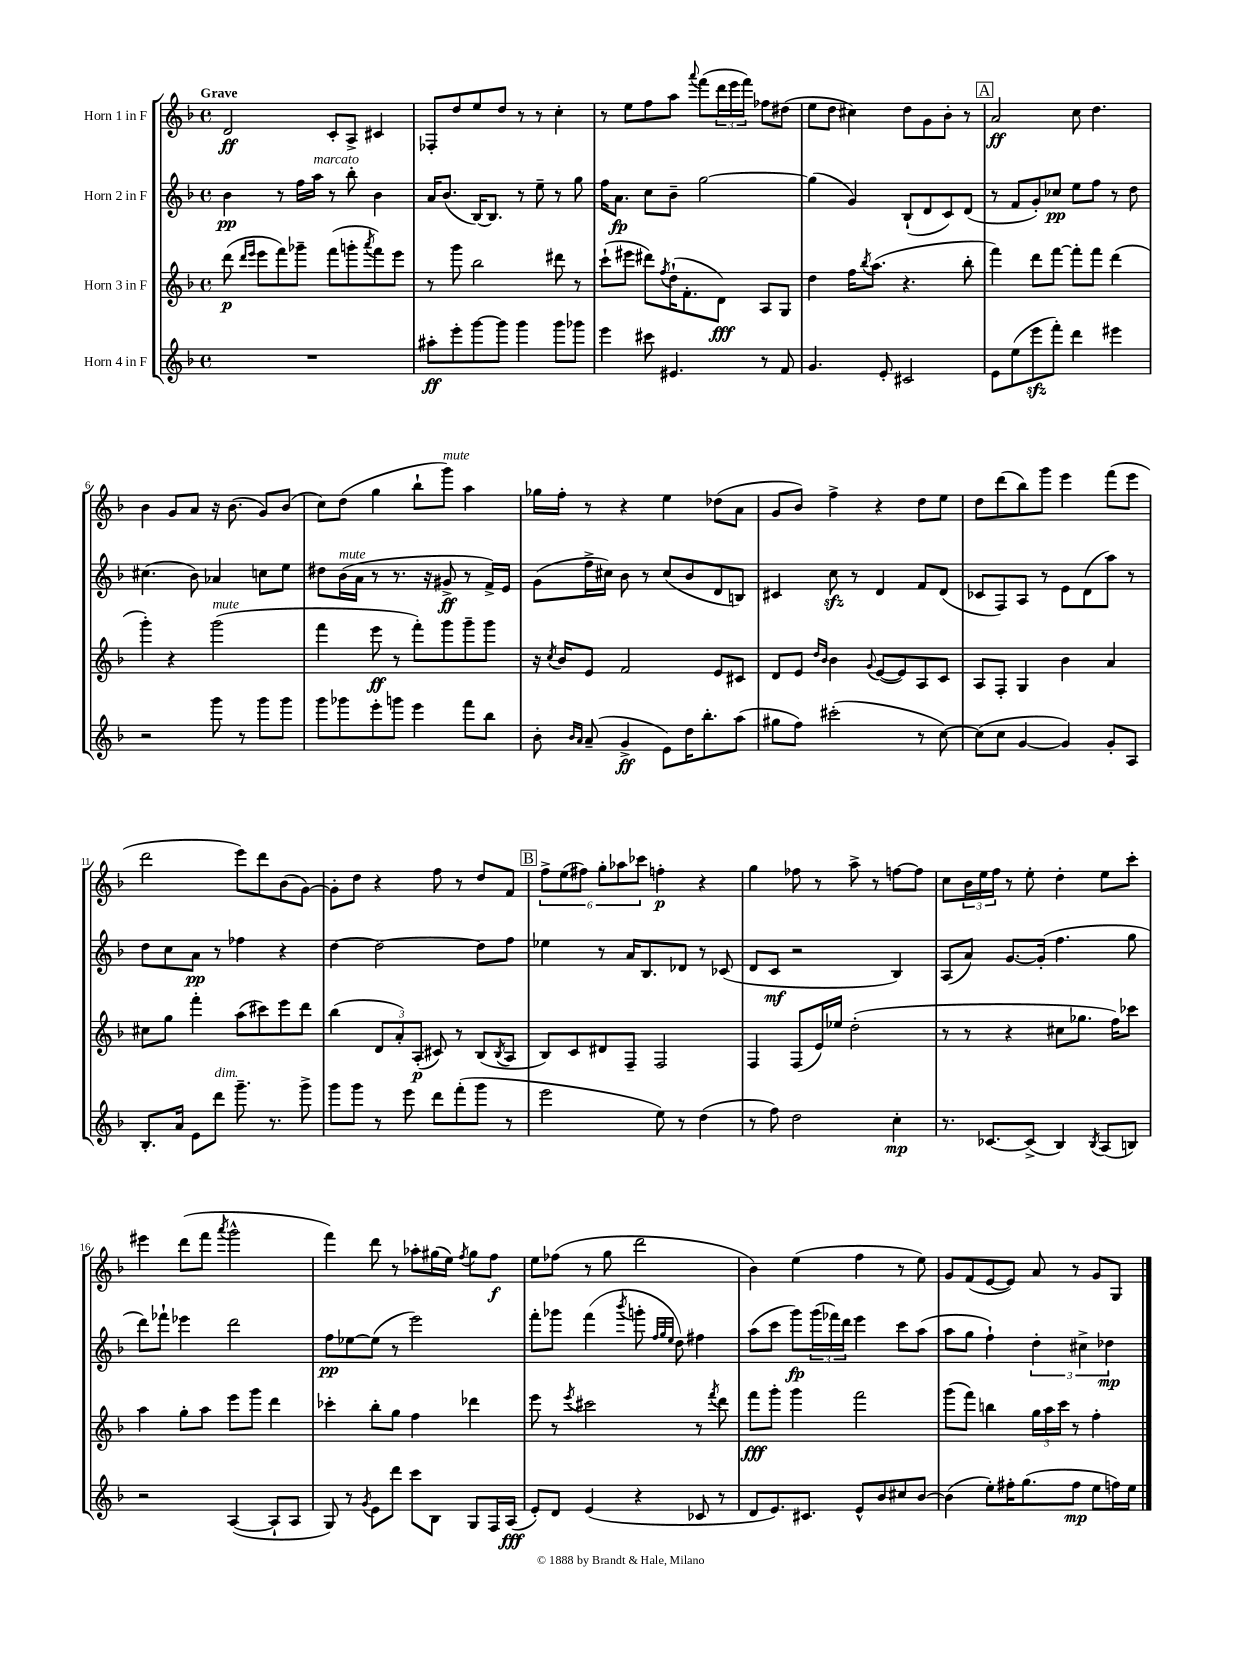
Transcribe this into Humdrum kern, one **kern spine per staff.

**kern	**dynam	**kern	**dynam	**kern	**dynam	**kern	**dynam
*part4	*part4	*part3	*part3	*part2	*part2	*part1	*part1
*staff4	*staff4	*staff3	*staff3	*staff2	*staff2	*staff1	*staff1
*I"Horn 4 in F	*	*I"Horn 3 in F	*	*I"Horn 2 in F	*	*I"Horn 1 in F	*
*clefG2	*	*clefG2	*	*clefG2	*	*clefG2	*
*k[b-]	*	*k[b-]	*	*k[b-]	*	*k[b-]	*
*M4/4	*	*M4/4	*	*M4/4	*	*M4/4	*
*met(c)	*	*met(c)	*	*met(c)	*	*met(c)	*
=1	=1	=1	=1	=1	=1	=1	=1
!	!	!	!	!	!	!LO:TX:a:B:t=Grave	!
1r	.	(8ddd\	p	4b-\	pp	2d/	ff
.	.	16qqddd/LL	.	.	.	.	.
.	.	16qqeee/JJ	.	.	.	.	.
.	.	8eee\L	.	.	.	.	.
.	.	8fff\)	.	8r	.	.	.
.	.	8ggg-X~\J	.	16ff\LL	.	.	.
!	!	!	!	!LO:TX:a:i:t=marcato	!	!	!
.	.	.	.	16aa\JJ	.	.	.
.	.	(8fff\L	.	8r	.	8c'/L	.
.	.	8gggn'\	.	8bb-'\	.	8A^/J	.
.	.	8qaaa/	.	.	.	.	.
.	.	8fff\)	.	4b-\	.	4c#X/	.
.	.	8eee\J	.	.	.	.	.
=2	=2	=2	=2	=2	=2	=2	=2
8aa#X'\L	ff	8r	.	16a/KL	.	8F-X'/L	.
.	.	.	.	(8.b-/J	.	.	.
8eee'\	.	8ggg\	.	.	.	8dd/	.
[8ggg\	.	2bb-\	.	[16B-/KL)	.	8ee/	.
.	.	.	.	8.B-/J]	.	.	.
8ggg\J]	.	.	.	.	.	8dd/J	.
4ggg\	.	.	.	8r	.	8r	.
.	.	.	.	8ee~\	.	8r	.
8ggg\L	.	8ddd#X\	.	8r	.	4cc'\	.
8ggg-X\J	.	8r	.	8gg\	.	.	.
=3	=3	=3	=3	=3	=3	=3	=3
4eee\	.	(8ccc`\L	.	16ff\KL	.	8r	.
.	.	.	.	8.a\J	fp	.	.
.	.	8eee#X\J	.	.	.	8ee\L	.
8ccc#X\	.	8ddd#X\L)	.	8cc\L	.	8ff\	.
.	.	8qff/	.	.	.	.	.
4.e#X/	.	(16dd`\K	.	8b-~\J	.	8aa\J	.
.	.	8.f'\	.	.	.	.	.
.	.	.	.	.	.	8qqaaa/	.
.	.	.	.	[2gg\	.	(8fff\L	.
.	.	8d\J)	fff	.	.	24ddd\L	.
.	.	.	.	.	.	24eee\	.
.	.	.	.	.	.	24fff\JJ)	.
8r	.	8A/L	.	.	.	8ff-X\L	.
8f/	.	8G/J	.	.	.	(8dd#X\J	.
=4	=4	=4	=4	=4	=4	=4	=4
4.g/	.	4dd\	.	(4gg\]	.	8ee\L	.
.	.	.	.	.	.	8dd\J	.
.	.	16ff\KL	.	4g/)	.	4cc#X\)	.
.	.	8qbb-/	.	.	.	.	.
.	.	(8.aa\J	.	.	.	.	.
8e'/	.	.	.	.	.	.	.
2c#X/	.	4.r	.	(8B-`/L	.	8dd\L	.
.	.	.	.	8d/	.	8g\	.
.	.	.	.	8c/)	.	8b-'\J	.
.	.	8bb-'\	.	(8d/J	.	8r	.
!!LO:REH:place=s1:t=A
=5	=5	=5	=5	=5	=5	=5	=5
8e\L	.	4fff\)	.	8r	.	2a/	ff
(8ee\	.	.	.	8f/L	.	.	.
8eeezz\	.	8ddd\L	.	8g'/)	.	.	.
8fff'\J)	.	[8fff\J	.	8cc-X/J	pp	.	.
4ddd\	.	8fff'\L]	.	8ee\L	.	8cc\	.
.	.	8fff\J	.	8ff\J	.	4.dd\	.
4eee#X\	.	(4ddd\	.	8r	.	.	.
.	.	.	.	8dd\	.	.	.
!!LO:LB:g=z
=6	=6	=6	=6	=6	=6	=6	=6
2r	.	4ggg'\)	.	(4.cc#X\	.	4b-\	.
.	.	4r	.	.	.	8g/L	.
.	.	.	.	8b-\)	.	8a/J	.
!	!	!LO:TX:a:i:t=mute	!	!	!	!	!
8ggg\	.	(2ggg\	.	4a-X/	.	16r	.
.	.	.	.	.	.	(8.b-\	.
8r	.	.	.	.	.	.	.
8ggg\L	.	.	.	8ccn\L	.	8g/L)	.
8ggg\J	.	.	.	8ee\J	.	(8b-/J	.
=7	=7	=7	=7	=7	=7	=7	=7
8ggg\L	.	4fff\	.	8dd#X\L	.	8cc\L)	.
!	!	!	!	!LO:TX:a:i:t=mute	!	!	!
8ggg-X\	.	.	.	(16b-\L	.	(8dd\J	.
.	.	.	.	16a\JJ	.	.	.
8eee'\	.	8eee\	ff	8r	.	4gg\	.
8gggn\J	.	8r	.	8.r	.	.	.
4eee\	.	8fff'\L)	.	.	.	8bb-`\L	.
.	.	.	.	16r	.	.	.
!	!	!	!	!	!	!LO:TX:a:i:t=mute	!
.	.	8ggg\	.	8g#X^/	ff	8ggg\J)	.
8fff\L	.	8ggg~\	.	8r	.	4aa\	.
8bb-\J	.	8ggg\J	.	16f^/LL)	.	.	.
.	.	.	.	16e/JJ	.	.	.
=8	=8	=8	=8	=8	=8	=8	=8
8b-'\	.	16r	.	(8g\L	.	16gg-X\LL	.
.	.	8qcc/	.	.	.	.	.
.	.	16b-/KL	.	.	.	16ff'\JJ	.
16qqb-/LL	.	.	.	.	.	.	.
16qqa/JJ	.	.	.	.	.	.	.
(8a~/	.	8e/J	.	16ff^\L	.	8r	.
.	.	.	.	16cc#X\JJ)	.	.	.
4g^/	ff	2f/	.	8b-\	.	4r	.
.	.	.	.	8r	.	.	.
8e\L)	.	.	.	(8cc#/L	.	4ee\	.
16dd\K	.	.	.	8b-/	.	.	.
8.bb-'\	.	.	.	.	.	.	.
.	.	8e/L	.	8d/	.	(8dd-X\L	.
(8aa\J	.	8c#X/J	.	8Bn/J)	.	8a\J	.
=9	=9	=9	=9	=9	=9	=9	=9
8gg#X\L	.	8d/L	.	4c#X/	.	8g/L	.
8ff\J)	.	8e/J	.	.	.	8b-/J)	.
.	.	16qqdd/LL	.	.	.	.	.
.	.	16qqb-/JJ	.	.	.	.	.
(2ccc#X'\	.	4b-\	.	8cczz\	.	4ff^\	.
.	.	.	.	8r	.	.	.
.	.	8qqg/	.	.	.	.	.
.	.	([8e/L	.	4d/	.	4r	.
.	.	8e/])	.	.	.	.	.
8r	.	8A/	.	8f/L	.	8dd\L	.
[8cc\)	.	8c/J	.	(8d/J	.	8ee\J	.
=10	=10	=10	=10	=10	=10	=10	=10
(8cc\L]	.	8A/L	.	8c-X/L	.	8dd\L	.
8cc\J	.	8F'/J	.	8F/)	.	(8ddd\	.
[4g/	.	4G/	.	8A/J	.	8bb-\)	.
.	.	.	.	8r	.	8ggg\J	.
4g/])	.	4b-\	.	8e\L	.	4eee\	.
.	.	.	.	(8d\	.	.	.
8g'/L	.	4a/	.	8aa\J)	.	(8fff\L	.
8A/J	.	.	.	8r	.	8eee\J	.
!!LO:LB:g=z
=11	=11	=11	=11	=11	=11	=11	=11
8.B-'/L	.	8cc#X\L	.	8dd\L	.	2ddd\	.
.	.	8gg\J	.	8cc\	.	.	.
16a/Jk	.	.	.	.	.	.	.
8e\L	.	4fff'\	.	8a\J	pp	.	.
!LO:TX:a:i:t=dim.	!	!	!	!	!	!	!
8ddd\J	.	.	.	8r	.	.	.
8.ggg~\	.	(8aa\L	.	4ff-X\	.	8eee\L)	.
.	.	8ccc#X\)	.	.	.	8ddd\	.
8.r	.	.	.	.	.	.	.
.	.	8eee\	.	4r	.	(8b-\	.
8ggg^\	.	8ddd\J	.	.	.	[8g\J)	.
=12	=12	=12	=12	=12	=12	=12	=12
8ggg\L	.	(4bb-\	.	[4dd\	.	8g'\L]	.
8ggg\J	.	.	.	.	.	8dd\J	.
8r	.	12d/L	.	2dd\_	.	4r	.
.	.	12a'/)	.	.	.	.	.
8eee\	.	.	.	.	.	.	.
.	.	(12A'/J	p	.	.	.	.
8ddd\L	.	8c#X/)	.	.	.	8ff\	.
(8fff'\	.	8r	.	.	.	8r	.
8ggg\J	.	(8B-/L	.	8dd\L]	.	8dd/L	.
.	.	8qB-/	.	.	.	.	.
8r	.	8A/J	.	8ff\J	.	8f/J	.
!!LO:REH:place=s1:t=B
=13	=13	=13	=13	=13	=13	=13	=13
2eee\	.	8B-/L)	.	4ee-X\	.	12ff^\L	.
.	.	.	.	.	.	(12ee\	.
.	.	8c/	.	.	.	.	.
.	.	.	.	.	.	12ff#X\J)	.
.	.	8d#X/	.	8r	.	12gg'\L	.
.	.	.	.	.	.	12aa-X\	.
.	.	8F~/J	.	16a/KL	.	.	.
.	.	.	.	.	.	12ccc-X\J	.
.	.	.	.	8.B-/	.	.	.
8ee\)	.	2F/	.	.	.	4ffn'\	p
8r	.	.	.	8d-X/J	.	.	.
(4dd\	.	.	.	8r	.	4r	.
.	.	.	.	(8c-X/	.	.	.
=14	=14	=14	=14	=14	=14	=14	=14
8r	.	4F/	.	8d/L	.	4gg\	.
8ff\)	.	.	.	8c/J	mf	.	.
2dd\	.	(8F/L	.	2r	.	8ff-X\	.
.	.	16e/L)	.	.	.	8r	.
.	.	16ee-X/JJ	.	.	.	.	.
.	.	(2dd'\	.	.	.	8aa^\	.
.	.	.	.	.	.	8r	.
4cc'\	mp	.	.	4B-/)	.	[8ffn\L	.
.	.	.	.	.	.	8ff\J]	.
=15	=15	=15	=15	=15	=15	=15	=15
8.r	.	8r	.	(8A/L	.	8cc\L	.
.	.	8r	.	8a/J)	.	24b-\L	.
.	.	.	.	.	.	24ee\	.
[8.c-X/L	.	.	.	.	.	.	.
.	.	.	.	.	.	24ff\JJ	.
.	.	4r	.	[8.g/L	.	8r	.
(8c-^/J]	.	.	.	.	.	8ee'\	.
.	.	.	.	(16g'/Jk]	.	.	.
4B-/)	.	8cc#X\L	.	4.ff\	.	4dd'\	.
.	.	8.gg-X\J	.	.	.	.	.
8qB-/	.	.	.	.	.	.	.
(8A/L	.	.	.	.	.	8ee\L	.
.	.	16ff\KL)	.	.	.	.	.
8Bn/J)	.	8ccc-X\J	.	8gg\	.	8ccc'\J	.
!!LO:LB:g=z
=16	=16	=16	=16	=16	=16	=16	=16
2r	.	4aa\	.	8ddd\L)	.	4eee#X\	.
.	.	.	.	8fff-X`\J	.	.	.
.	.	8gg'\L	.	4eee-X\	.	(8ddd\L	.
.	.	8aa\J	.	.	.	8fff\J	.
.	.	.	.	.	.	8qaaa/	.
([4A/	.	8eee\L	.	2ddd\	.	2ggg^^\	.
.	.	8ggg\J	.	.	.	.	.
8A`/L]	.	4ddd\	.	.	.	.	.
8A/J	.	.	.	.	.	.	.
=17	=17	=17	=17	=17	=17	=17	=17
8G/)	.	4ccc-X'\	.	8ff\L	pp	4fff\)	.
8r	.	.	.	[8ee-X\	.	.	.
8qg/	.	.	.	.	.	.	.
8e\L	.	8bb-'\L	.	(8ee-\J]	.	8ddd\	.
8ddd\J	.	8gg\J	.	8r	.	8r	.
8ccc\L	.	4ff\	.	2eee\)	.	8aa-X'\L	.
8B-\J	.	.	.	.	.	(16gg#X\L	.
.	.	.	.	.	.	16ee\JJ)	.
.	.	.	.	.	.	8qff/	.
8G/L	.	4ddd-X\	.	.	.	8gg#\L	.
16F/L	.	.	.	.	.	8ff\J	f
(16A/JJ	fff	.	.	.	.	.	.
=18	=18	=18	=18	=18	=18	=18	=18
8e'/L)	.	8eee\	.	8fff'\L	.	8ee\L	.
8d/J	.	8r	.	8ggg-X\J	.	(8ff-X\J	.
.	.	8qeee/	.	.	.	.	.
(4e/	.	2ccc#X\	.	(4fff\	.	8r	.
.	.	.	.	.	.	8gg\	.
.	.	.	.	8qbbb-/	.	.	.
4r	.	.	.	8gggn'\	.	2ddd\	.
.	.	.	.	32qqff/LLL	.	.	.
.	.	.	.	32qqgg/	.	.	.
.	.	.	.	32qqee/JJJ	.	.	.
.	.	.	.	8dd\)	.	.	.
8c-X/	.	8r	.	4ff#X\	.	.	.
.	.	8qfff/	.	.	.	.	.
8r	.	8ddd\	.	.	.	.	.
=19	=19	=19	=19	=19	=19	=19	=19
8d/L	.	8fff\L	fff	(8aa\L	.	4b-\)	.
8.e/)	.	8ggg'\J	.	8ccc\J	.	.	.
.	.	4ggg\	.	8ggg\L)	fp	(4ee\	.
8.c#X/J	.	.	.	.	.	.	.
.	.	.	.	(24ggg\L	.	.	.
.	.	.	.	24fff-X\)	.	.	.
.	.	.	.	24ddd\JJ	.	.	.
8e^^/L	.	2fff\	.	4eee\	.	4ff\	.
8b-/	.	.	.	.	.	.	.
8cc#X/	.	.	.	8ccc\L	.	8r	.
[8b-/J	.	.	.	(8aa\J	.	8ee\)	.
=20	=20	=20	=20	=20	=20	=20	=20
(4b-\]	.	(8ggg\L	.	8aa\L	.	8g/L	.
.	.	8fff\J)	.	8gg\J	.	(8f/	.
8ee'\L)	.	4bbn\	.	4ff`\)	.	[8e/	.
16ff#X'\K	.	.	.	.	.	8e/J])	.
(8.gg\	.	.	.	.	.	.	.
.	.	24gg\LL	.	6dd'\	.	8a/	.
.	.	24aa\	.	.	.	.	.
.	.	24ccc\JJ	.	.	.	.	.
8ff#\J	mp	8r	.	.	.	8r	.
.	.	.	.	6cc#X^\	.	.	.
8ee\L	.	4ff'\	.	.	.	8g/L	.
.	.	.	.	6dd-X\	mp	.	.
16ffn\L)	.	.	.	.	.	8G/J	.
16ee\JJ	.	.	.	.	.	.	.
==	==	==	==	==	==	==	==
*-	*-	*-	*-	*-	*-	*-	*-
